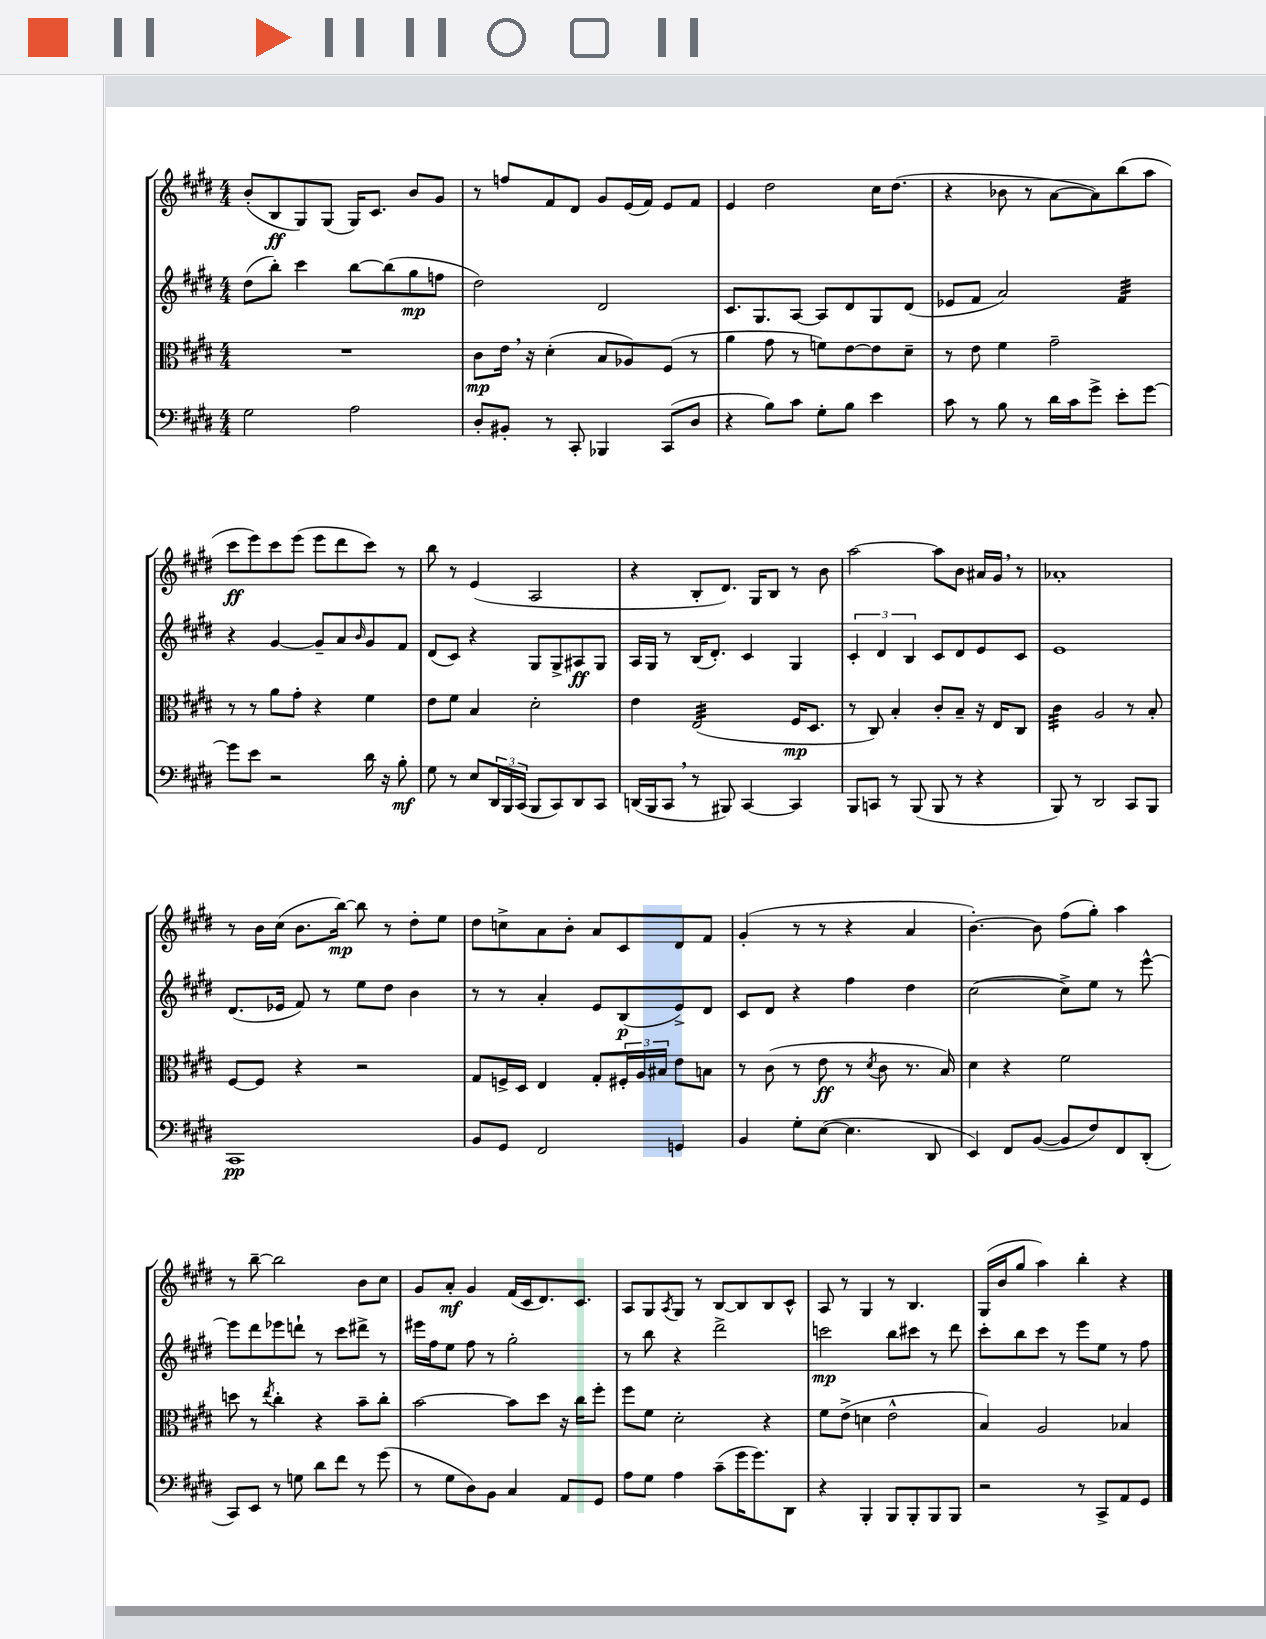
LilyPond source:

<<
\new StaffGroup <<
\new Staff = "s0" {
    \clef treble \key e \major \numericTimeSignature \time 4/4
    b'8-.( b8\ff gis8) gis8( gis16) cis'8. b'8 gis'8 |
    r8 f''8 fis'8 dis'8 gis'8 e'16( fis'16) e'8 fis'8 |
    e'4 dis''2 cis''16 dis''8.( |
    r4 bes'8 r8 a'8~ a'8) b''8( a''8 |
    cis'''8\ff e'''8) cis'''8 e'''8( e'''8 dis'''8 cis'''8) r8 |
    b''8 r8 e'4( a2 |
    r4 b8-. dis'8.) gis16 b8 r8 b'8 |
    a''2~ a''8 b'8 ais'16 gis'16 \breathe r8 |
    aes'1-. |
    r8 b'16 cis''16( b'8. b''16~\mp) b''8 r8 dis''8-. e''8 |
    dis''8 c''8-> a'8 b'8-. a'8 cis'8 dis'8 fis'8 |
    gis'4-.( r8 r8 r4 a'4 |
    b'4.~-.) b'8 fis''8( gis''8-.) a''4 |
    r8 b''8~-- b''2 b'8 cis''8 |
    gis'8 a'8-.\mf gis'4 fis'16( cis'16 dis'8.) cis'8. |
    a8 gis8 \acciaccatura { a8 } gis8 r8 b8~ b8 b8 cis'8-^ |
    a8 r8 gis4 r8 b4. |
    gis16( b'16 gis''8 a''4) b''4-. r4 \bar "|." |
}
\new Staff = "s1" {
    \clef treble \key e \major \numericTimeSignature \time 4/4
    dis''8( b''8-.) cis'''4 b''8~ b''8( gis''8\mp f''8 |
    dis''2) dis'2 |
    cis'8. gis8. a8~ a8 dis'8 gis8 dis'8( |
    ees'8 fis'8 a'2) fis'4:32 |
    r4 gis'4~ gis'8-- a'8 \grace { b'16 } gis'8 fis'8 |
    dis'8( cis'8) r4 gis8 gis8-> ais8\ff gis8 |
    a16 gis16 r8 b16( dis'8.-.) cis'4 gis4 |
    \tuplet 3/2 { cis'4-. dis'4 b4 } cis'8 dis'8 e'8 cis'8 |
    e'1 |
    dis'8.( ees'16 fis'8) r8 e''8 dis''8 b'4 |
    r8 r8 a'4-. e'8 b8\p( e'8->) dis'8 |
    cis'8 dis'8 r4 fis''4 dis''4 |
    cis''2~( cis''8->) e''8 r8 e'''8~-^ |
    e'''8 dis'''8 ees'''8 d'''8-! r8 cis'''8 dis'''8-> r8 |
    eis'''16 fis''16 e''8 fis''8 r8 gis''2-. |
    r8 b''8 r4 dis'''2-> |
    c'''2\mp b''8 cis'''8 r8 dis'''8 |
    cis'''8-. b''8 cis'''8 r8 e'''8 e''8 r8 fis''8 \bar "|." |
}
\new Staff = "s2" {
    \clef alto \key e \major \numericTimeSignature \time 4/4
    R1 |
    cis'8\mp e'16 \breathe r16 dis'4-.( b8 aes8) fis8( r8 |
    a'4 gis'8 r8 f'8) e'8~ e'8 dis'8-- |
    r8 e'8 fis'4 gis'2-- |
    r8 r8 a'8 gis'8-. r4 fis'4 |
    e'8 fis'8 b4 dis'2-. |
    e'4 e2:32( fis16\mp dis8. |
    r8 cis8) b4-. cis'8-. b8-- r16 e16 cis8 |
    cis'4:32 a2 r8 b8-. |
    fis8~ fis8 r4 r2 |
    gis8 f16-> dis16 e4 gis8-. \tuplet 3/2 { fis16-. a16 bis16 } e'8 b8 |
    r8 cis'8( r8 e'8\ff r8 \acciaccatura { dis'8 } cis'8 r8. b16) |
    dis'4 r4 fis'2 |
    d''8 r8 \acciaccatura { e''8 } cis''4-. r4 b'8-- cis''8-. |
    b'2~ b'8 dis''8 r16 cis''16 fis''8-. |
    fis''8 fis'8 dis'2-. r4 |
    fis'8 e'8->( d'4 e'2-^ |
    b4) a2 bes4 \bar "|." |
}
\new Staff = "s3" {
    \clef bass \key e \major \numericTimeSignature \time 4/4
    gis2 a2 |
    dis8-. bis,8-. r8 cis,8-. bes,,4 cis,8( dis8 |
    r4 b8) cis'8 gis8-. b8 e'4 |
    cis'8 r8 b8 r8 dis'16 cis'16 gis'8-> e'8-. gis'8~ |
    gis'8 e'8 r2 dis'16 r16 b8-.\mf |
    gis8 r8 e8 \tuplet 3/2 { dis,16 b,,16 cis,16( } b,,8 cis,8) dis,8 cis,8 |
    d,16( b,,16 cis,8 \breathe r8 bis,,8) cis,4~ cis,4 |
    b,,8 c,8 r8 b,,8( b,,8 r8 r4 |
    b,,8) r8 dis,2 cis,8 b,,8 |
    cis,1\pp |
    b,8 gis,8 fis,2 g,4 |
    b,4 gis8-. e8~( e4. dis,8 |
    e,4) fis,8 b,8~( b,8 fis8) fis,8 dis,8-.( |
    cis,8) e,8 r8 g8 dis'8 fis'8 r8 gis'8( |
    r8 gis8 dis8) b,8 cis4 a,8 gis,8 |
    a8 gis8 a4 cis'8--( gis'16 gis'8.) dis,8 |
    r4 b,,4-. b,,8 b,,8-. b,,8 b,,8 |
    r2 r8 cis,8-> a,8 gis,8 \bar "|." |
}
>>
>>
\layout { \context { \Score \remove "Bar_number_engraver" } }
